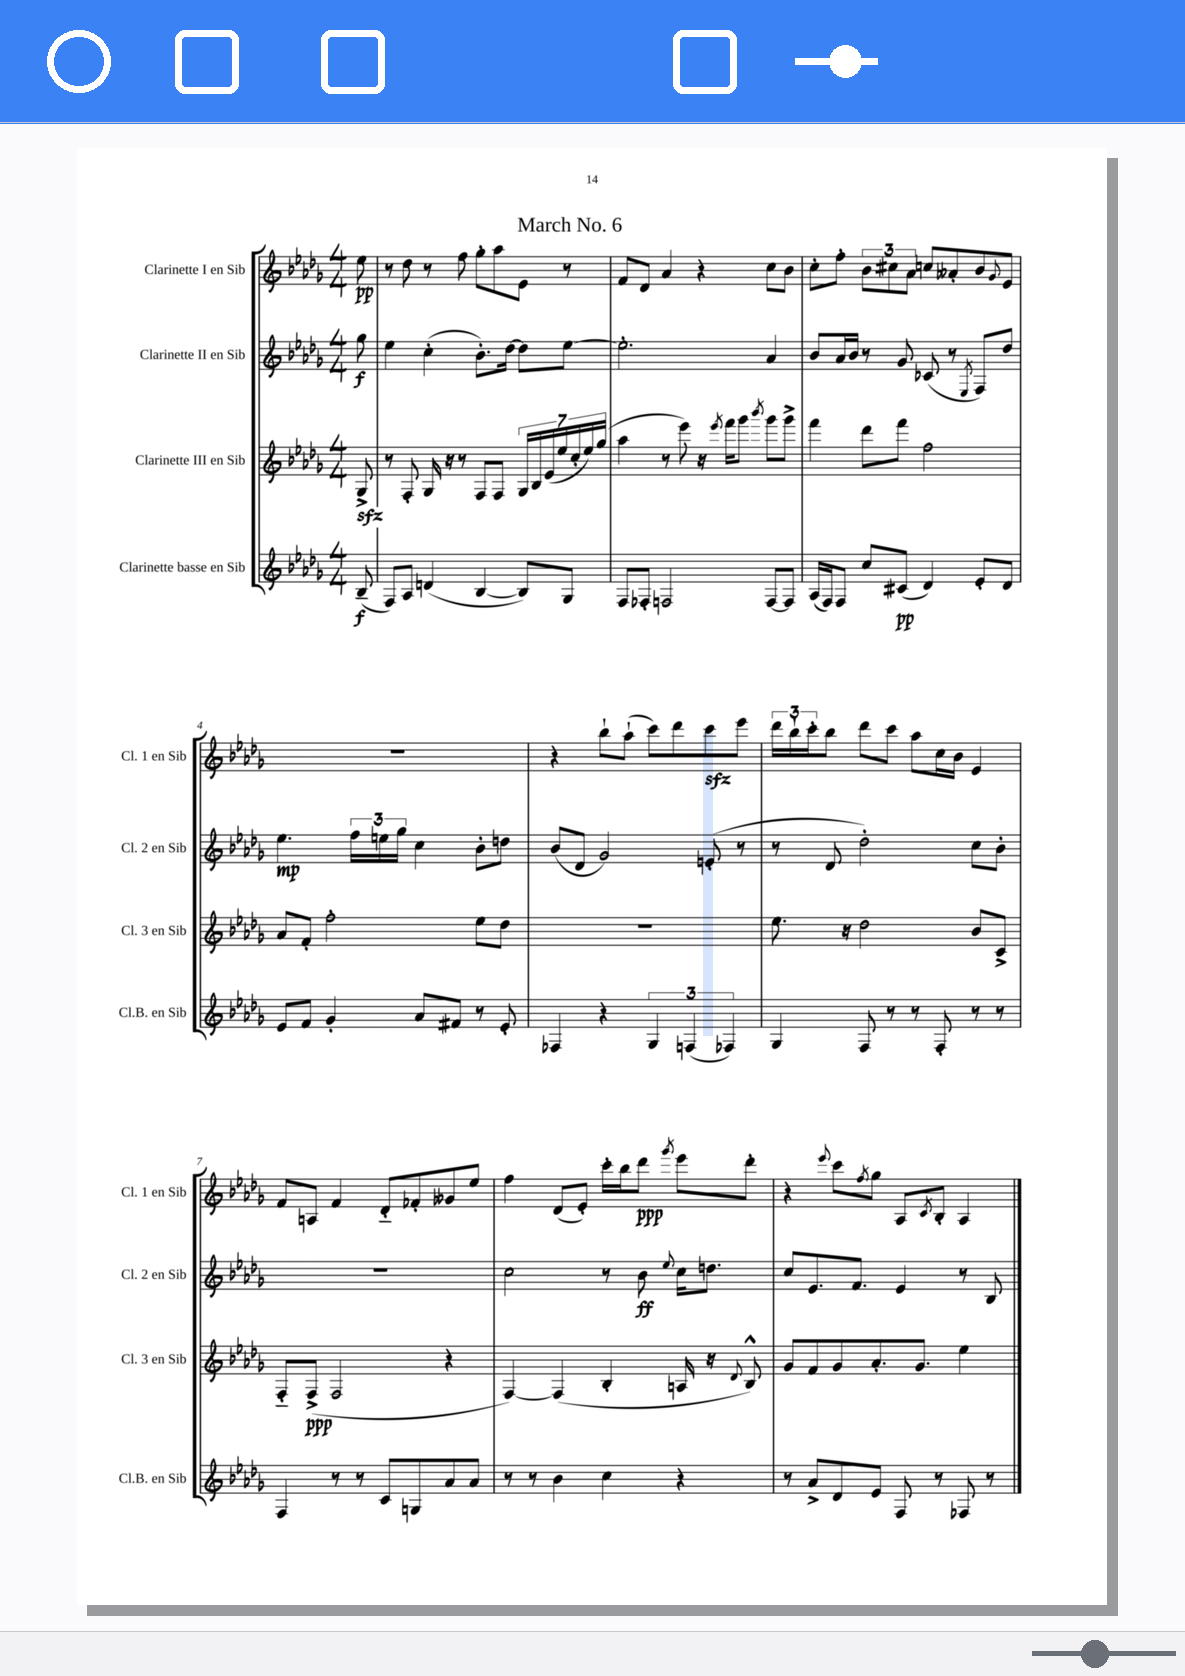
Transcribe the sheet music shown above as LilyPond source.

\header { title = "March No. 6" }
<<
\new StaffGroup <<
\new Staff = "s0" \with { instrumentName = "Clarinette I en Sib" shortInstrumentName = "Cl. 1 en Sib" } {
    \clef treble \key des \major \numericTimeSignature \time 4/4 \partial 8
    ees''8\pp |
    r8 des''8 r8 f''8 ges''8-. aes''8 ees'8 r8 |
    f'8 des'8 aes'4 r4 c''8 bes'8 |
    c''8-. f''8-. \tuplet 3/2 { bes'8 cis''8 aes'8 } c''8 aeses'8-. bes'8 \appoggiatura { ges'8 } ees'8 |
    R1 |
    r4 bes''8-! aes''8-!( c'''8) des'''8 c'''8\sfz ees'''8 |
    \tuplet 3/2 { des'''16 bes''16-! c'''16-. } bes''8 des'''8 c'''8 aes''8 c''16 bes'16 ees'4 |
    f'8 a8 f'4 des'8-_ fes'8-. geses'8 ees''8 |
    f''4 des'8( ees'8-.) c'''16-. bes''16 des'''8\ppp \acciaccatura { ges'''8 } ees'''8 des'''8-. |
    r4 \appoggiatura { ees'''8 } c'''8 \acciaccatura { f''8 } ges''8 aes8 \acciaccatura { c'8 } bes8-. aes4 \bar "|." |
}
\new Staff = "s1" \with { instrumentName = "Clarinette II en Sib" shortInstrumentName = "Cl. 2 en Sib" } {
    \clef treble \key des \major \numericTimeSignature \time 4/4 \partial 8
    ges''8\f |
    ees''4 c''4-.( bes'8.-.) des''16~ des''8 ees''8~ |
    ees''2.-. aes'4 |
    bes'8 aes'16 bes'16 r8 ges'8 ces'8( r8 \acciaccatura { ees8 } f8) des''8 |
    ees''4.\mp \tuplet 3/2 { f''16 e''16 ges''16 } c''4 bes'8-. d''8 |
    bes'8( des'8 ges'2) e'8-.( r8 |
    r8 des'8 des''2-.) c''8 bes'8-. |
    R1 |
    c''2 r8 bes'8\ff \appoggiatura { ees''8 } c''16 d''8. |
    c''8 ees'8. f'8. ees'4 r8 bes8 \bar "|." |
}
\new Staff = "s2" \with { instrumentName = "Clarinette III en Sib" shortInstrumentName = "Cl. 3 en Sib" } {
    \clef treble \key des \major \numericTimeSignature \time 4/4 \partial 8
    ges8->\sfz |
    r8 f8-. ges16 r16 r8 f8 f8 \tuplet 7/4 { ges16 bes16 ees'16( ees''16 c''16-. ees''16) ges''16( } |
    aes''4 r8 ees'''8) r16 \acciaccatura { ees'''8 } f'''16 ges'''8 \acciaccatura { bes'''8 } ges'''8 ges'''8-> |
    f'''4 des'''8 f'''8 f''2 |
    aes'8 f'8-. f''2-. ees''8 des''8 |
    R1 |
    ees''8. r16 des''2 bes'8 c'8-> |
    f8-_ f8->\ppp( f2 r4 |
    f4~) f4( bes4-. a16 r16 \appoggiatura { des'8 } bes8-^) |
    ges'8 f'8 ges'8 aes'8.-. ges'8. ees''4 \bar "|." |
}
\new Staff = "s3" \with { instrumentName = "Clarinette basse en Sib" shortInstrumentName = "Cl.B. en Sib" } {
    \clef treble \key des \major \numericTimeSignature \time 4/4 \partial 8
    bes8--\f( |
    f8) aes8 d'4( bes4~ bes8) ges8 |
    f8 fes8-. f2 f8~ f8 |
    aes16( f16) f8 c''8 cis'8\pp( des'4) ees'8-. des'8 |
    ees'8 f'8 ges'4-. aes'8 fis'8 r8 ees'8-. |
    fes4 r4 \tuplet 3/2 { ges4 f4( fes4) } |
    ges4 f8 r8 r8 f8-. r8 r8 |
    f4 r8 r8 c'8 g8 aes'8 aes'8 |
    r8 r8 bes'4 c''4 r4 |
    r8 aes'8-> des'8 ees'8 f8 r8 fes8 r8 \bar "|." |
}
>>
>>
